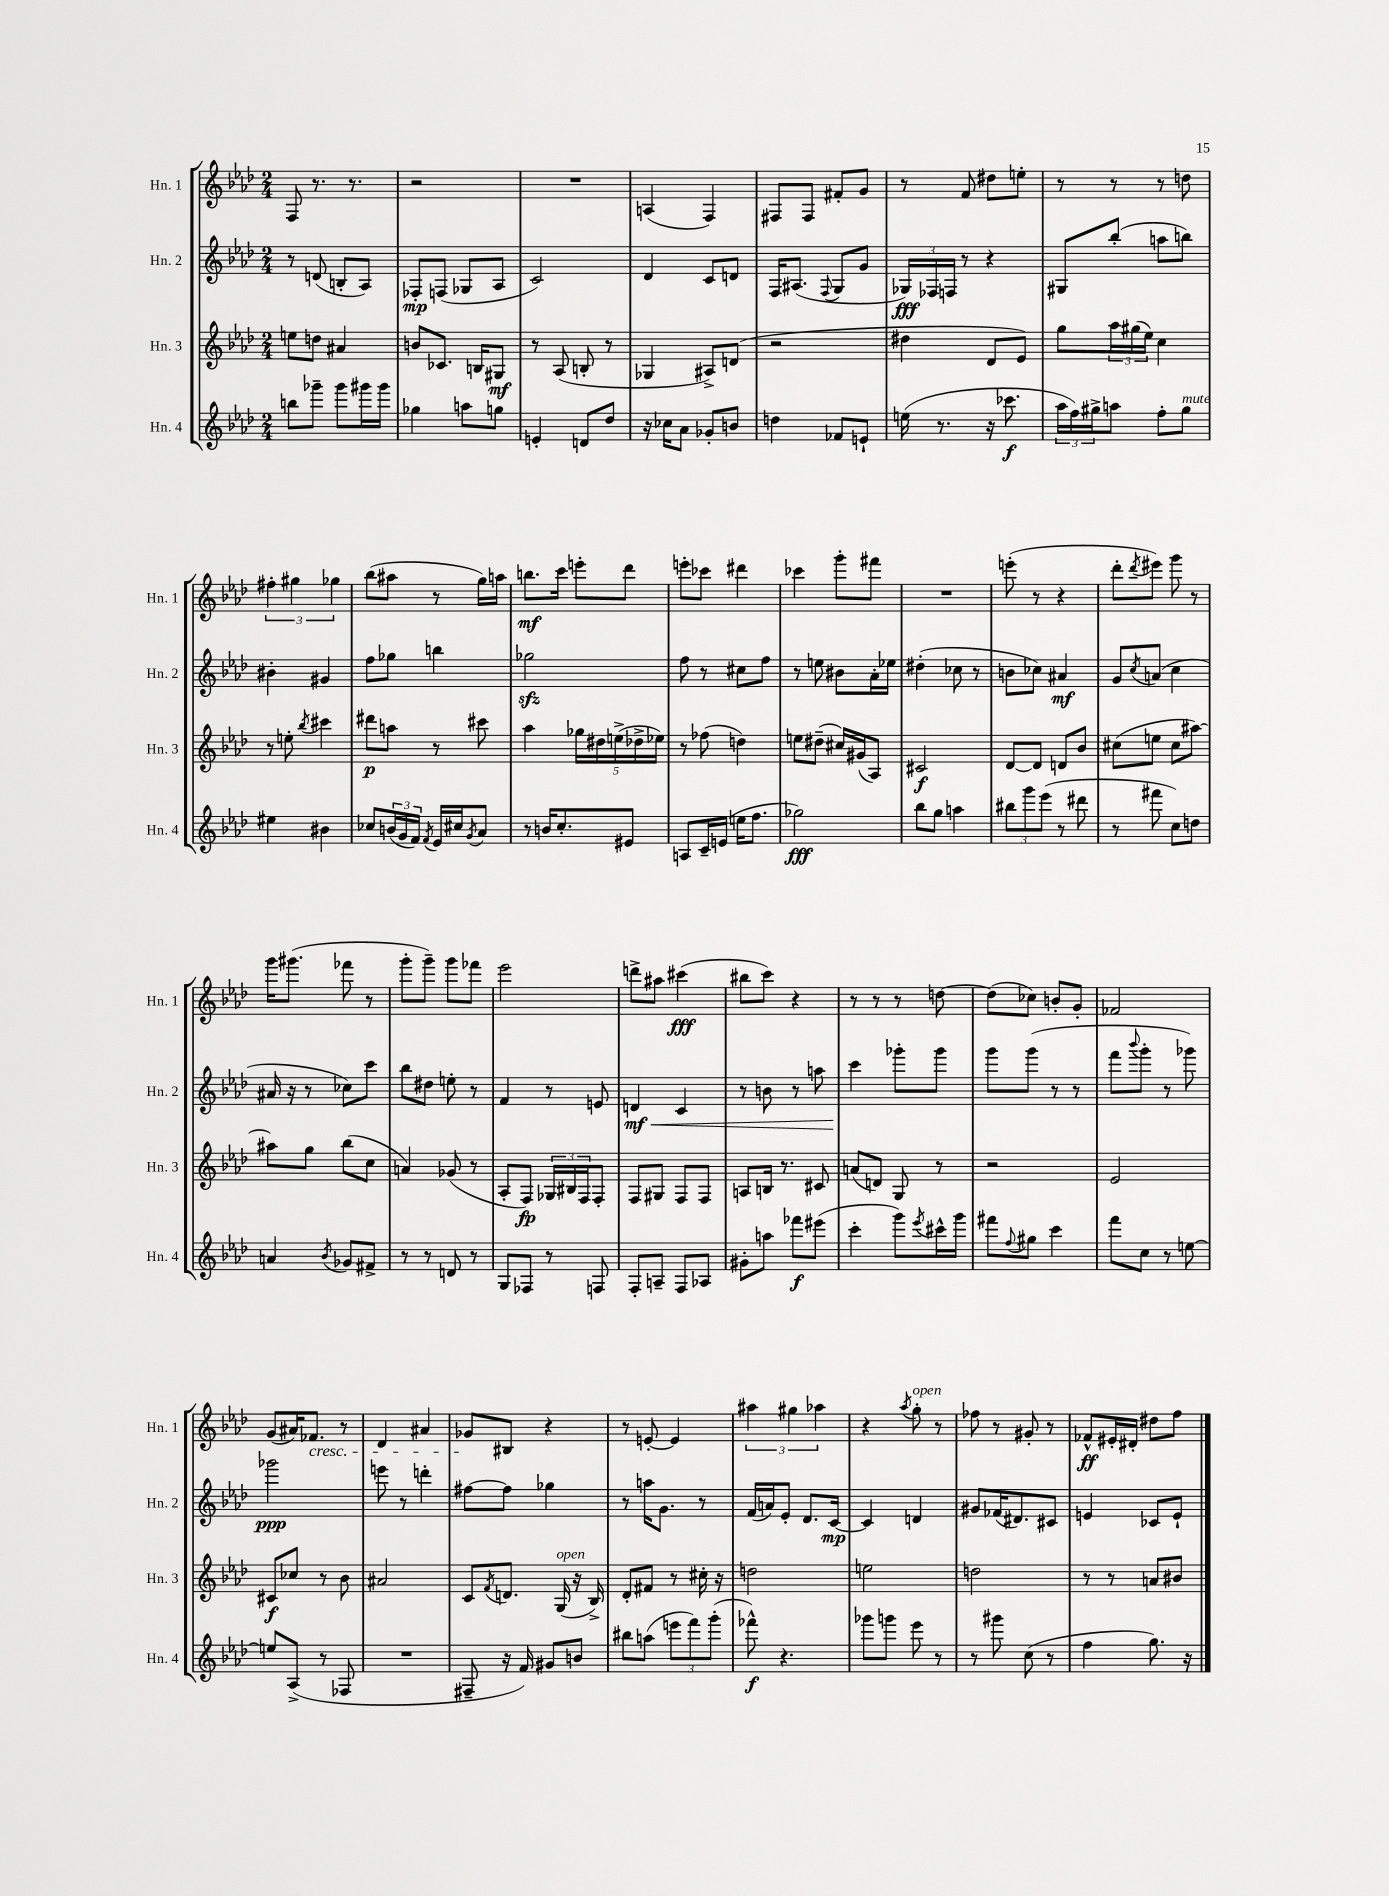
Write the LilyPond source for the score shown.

<<
\new StaffGroup <<
\new Staff = "s0" \with { instrumentName = "Hn. 1" shortInstrumentName = "Hn. 1" } {
    \clef treble \key aes \major \numericTimeSignature \time 2/4
    f8 r8. r8. |
    r2 |
    R2 |
    a4( f4) |
    fis8 fis8 fis'8-. g'8 |
    r8 f'8 dis''8 e''8-. |
    r8 r8 r8 d''8 |
    \tuplet 3/2 { fis''4-. gis''4 ges''4 } |
    bes''8( ais''8 r8 g''16) a''16 |
    b''8.\mf c'''16 e'''8-. des'''8 |
    e'''8-. ces'''8 dis'''4 |
    ces'''4 g'''8-. fis'''8 |
    R2 |
    e'''8-.( r8 r4 |
    des'''8-. \acciaccatura { des'''8 } eis'''8) g'''8 r8 |
    g'''16 gis'''8.( fes'''8 r8 |
    g'''8-. g'''8--) g'''8 fes'''8 |
    ees'''2 |
    d'''8-> ais''8 cis'''4\fff( |
    bis''8 c'''8) r4 |
    r8 r8 r8 d''8~ |
    d''8( ces''8) b'8-. g'8-. |
    fes'2 |
    g'8( ais'16) fes'8.\cresc r8 |
    des'4 ais'4 |
    ges'8\! bis8 r4 |
    r8 e'8~-. e'4 |
    \tuplet 3/2 { ais''4 gis''4 aes''4 } |
    r4 \acciaccatura { aes''8 } g''8-.^\markup { \italic "open" } r8 |
    fes''8 r8 gis'8-. r8 |
    fes'8-^\ff eis'16-. dis'16-. dis''8 f''8 \bar "|." |
}
\new Staff = "s1" \with { instrumentName = "Hn. 2" shortInstrumentName = "Hn. 2" } {
    \clef treble \key aes \major \numericTimeSignature \time 2/4
    r8 d'8( b8-. aes8) |
    fes8-.\mp f8( ges8 aes8 |
    c'2) |
    des'4 c'8 d'8 |
    f16 ais8.( \appoggiatura { f8 } g8 g'8 |
    \tuplet 3/2 { ges16\fff) fes16 f16 } r8 r4 |
    gis8 bes''8-.( a''8 b''8) |
    bis'4-. gis'4 |
    f''8 ges''8 b''4 |
    ges''2\sfz |
    f''8 r8 cis''8 f''8 |
    r8 e''8 bis'8 aes'16-. ees''16 |
    dis''4-.( ces''8 r8 |
    b'8 ces''8) ais'4\mf |
    g'8 \acciaccatura { c''8 } a'8( c''4 |
    ais'16 r16 r8 ces''8) c'''8 |
    bes''8 dis''8 e''8-. r8 |
    f'4 r8 e'8 |
    d'4\mf\< c'4 |
    r8 b'8 r8 a''8 |
    c'''4\! ges'''8-. ges'''8 |
    g'''8 g'''8( r8 r8 |
    f'''8 \appoggiatura { bes'''8 } g'''8-. r8 ges'''8) |
    ges'''2\ppp |
    e'''8 r8 d'''4-. |
    fis''8~ fis''8 ges''4 |
    r8 a''16 g'8. r8 |
    f'16( a'16) ees'8-. des'8. c'16~\mp |
    c'4 d'4 |
    gis'8 fes'16( dis'8.) cis'8 |
    e'4 ces'8 e'8-! \bar "|." |
}
\new Staff = "s2" \with { instrumentName = "Hn. 3" shortInstrumentName = "Hn. 3" } {
    \clef treble \key aes \major \numericTimeSignature \time 2/4
    e''8 d''8 ais'4 |
    b'8 ces'8. b16 gis8\mf |
    r8 aes8( b8-. r8 |
    ges4 ais8->) d'8( |
    r2 |
    dis''4 des'8 ees'8) |
    g''8 \tuplet 3/2 { aes''16 gis''16( ees''16) } c''4 |
    r8 e''8-. \acciaccatura { bes''8 } cis'''4 |
    dis'''8\p a''8 r8 cis'''8 |
    aes''4 \tuplet 5/4 { ges''16 dis''16 e''16->( des''16-> ees''16) } |
    r8 fes''8( d''4) |
    e''8 dis''8--( cis''16) gis'16( aes8) |
    cis'2\f |
    des'8~ des'8 d'8 bes'8 |
    cis''8( e''8 cis''8 ais''8~) |
    ais''8 g''8 bes''8( c''8 |
    a'4) ges'8( r8 |
    aes8-. f8\fp) \tuplet 3/2 { ges16 bis16 f16 } f8-. |
    f8 gis8 f8 f8 |
    a8 b16 r8. cis'8 |
    a'8( d'8) g8 r8 |
    r2 |
    ees'2 |
    cis'8\f ces''8 r8 bes'8 |
    ais'2 |
    c'8 \acciaccatura { f'8 } d'8. g16^\markup { \italic "open" }( r16 bes16->) |
    des'8-. fis'8 r8 cis''16-. r16 |
    d''2 |
    e''2 |
    d''2 |
    r8 r8 a'8 bis'8 \bar "|." |
}
\new Staff = "s3" \with { instrumentName = "Hn. 4" shortInstrumentName = "Hn. 4" } {
    \clef treble \key aes \major \numericTimeSignature \time 2/4
    b''8 ges'''8-- ges'''8 gis'''16 gis'''16 |
    ges''4 a''8 g''8 |
    e'4-. d'8 des''8 |
    r16 ces''16 aes'8 ges'8-. b'8 |
    d''4 fes'8 e'8-! |
    e''16( r8. r16 ces'''8.\f |
    \tuplet 3/2 { aes''16 f''16) gis''16-> } a''8 f''8-. gis''8^\markup { \italic "mute" } |
    eis''4 bis'4 |
    ces''8 \tuplet 3/2 { b'16( g'16 f'16) } \acciaccatura { f'8 } ees'16 cis''16 \acciaccatura { g'8 } aes'8 |
    r8 b'16 c''8.-. eis'8 |
    a8 c'16-- e'16( e''16 f''8. |
    ges''2\fff) |
    bes''8 g''8 a''4 |
    \tuplet 3/2 { bis''8 g'''8 ees'''8( } r8 dis'''8 |
    r8 fis'''8 c''8) d''8 |
    a'4 \acciaccatura { bes'8 } ges'8 fis'8-> |
    r8 r8 d'8 r8 |
    g8 fes8 r8 f8 |
    f8-. a8-- f8 aes8 |
    gis'8-. a''8 fes'''8\f eis'''8( |
    c'''4-. g'''8) \acciaccatura { ees'''8 } cis'''16-^ g'''16 |
    fis'''8 \appoggiatura { f''8 } gis''8 c'''4 |
    f'''8 c''8 r8 e''8~ |
    e''8 aes8->( r8 fes8 |
    R2 |
    fis8-- r16 f'16) gis'8 b'8 |
    bis''8 a''8( \tuplet 3/2 { e'''8 f'''8) g'''8-.( } |
    fes'''8-^\f) r4. |
    ges'''8 g'''8 ees'''8 r8 |
    r8 gis'''8 c''8( r8 |
    f''4 g''8.) r16 \bar "|." |
}
>>
>>
\layout { \context { \Score \remove "Bar_number_engraver" } }
